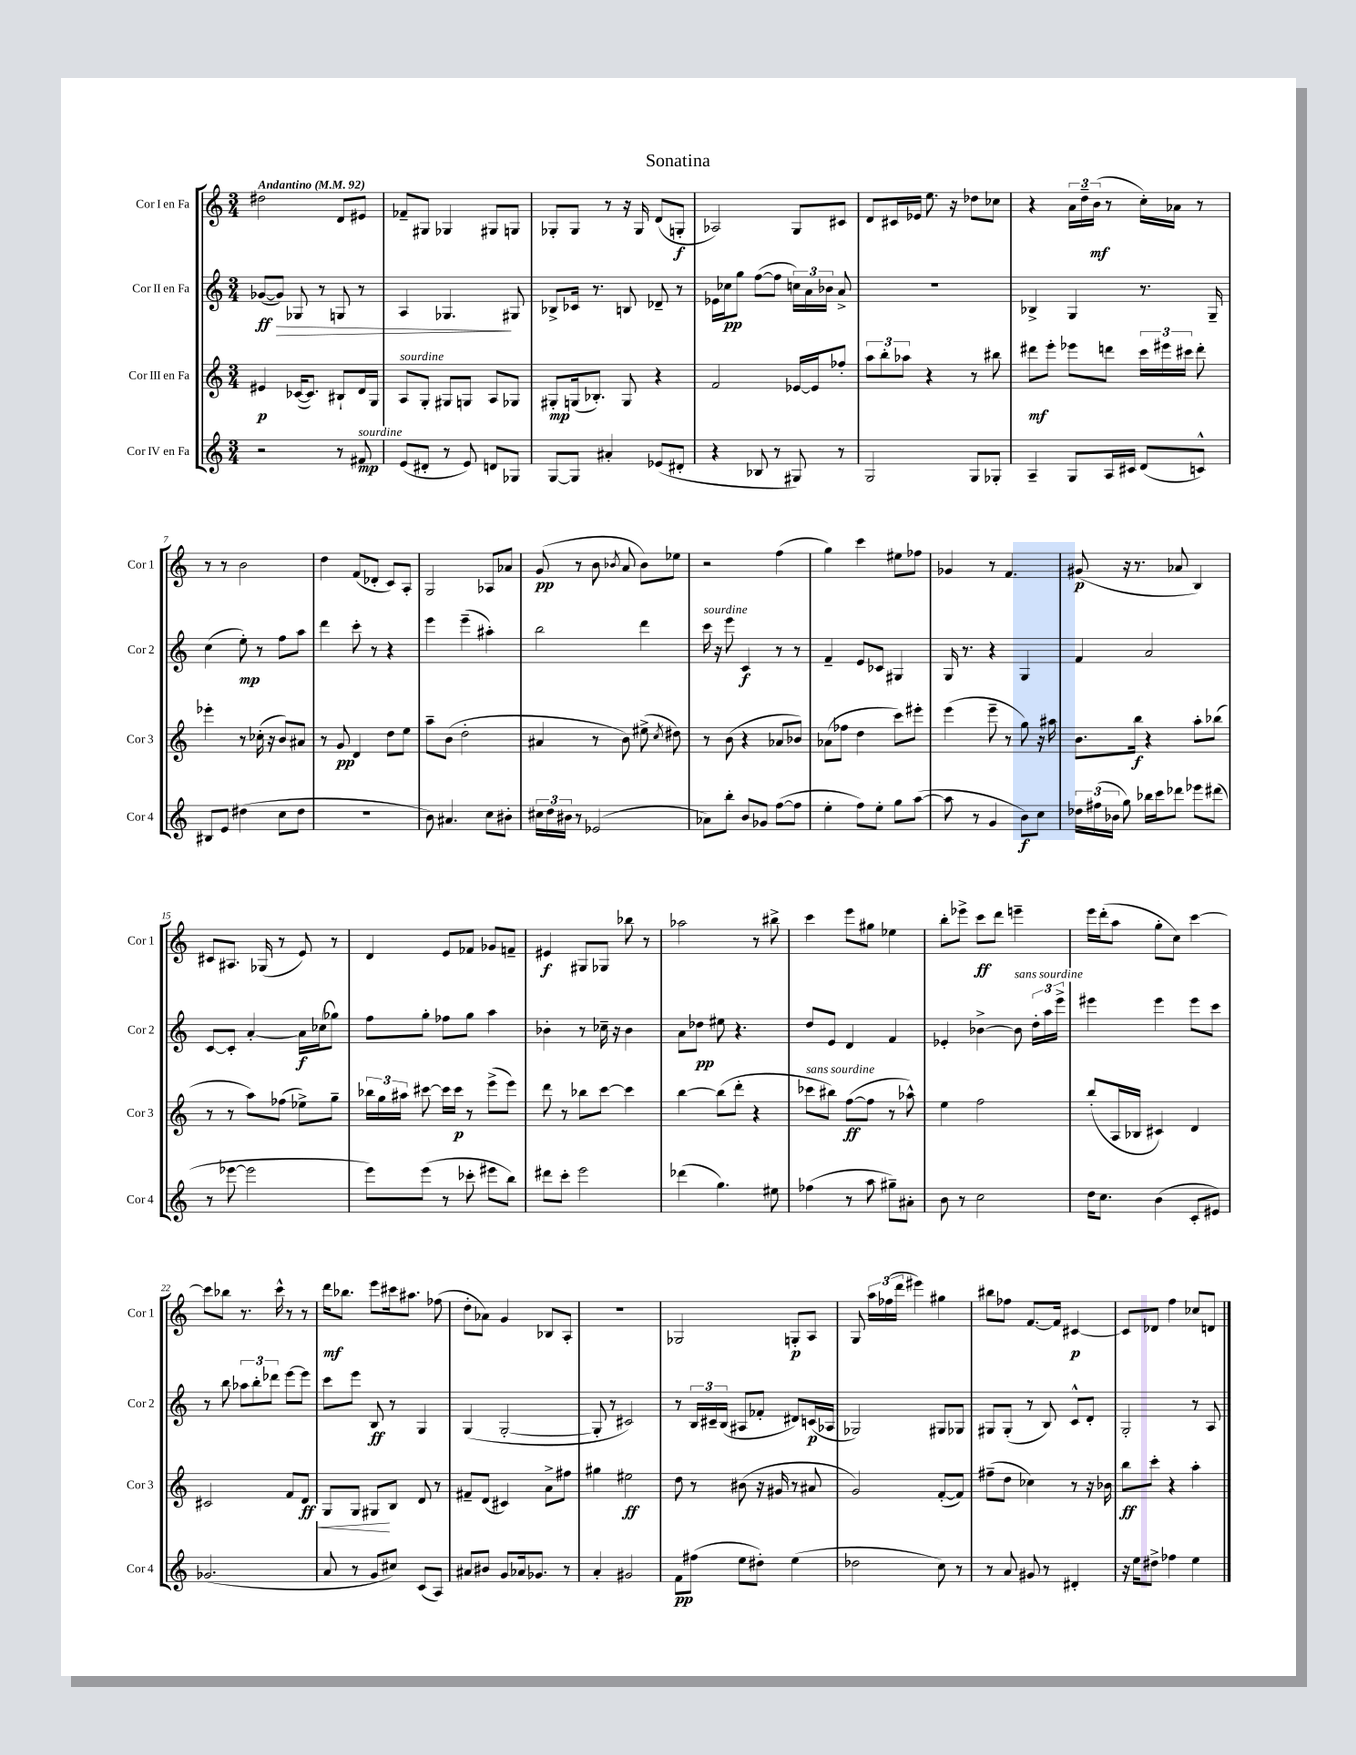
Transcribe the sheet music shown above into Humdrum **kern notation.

**kern	**kern	**kern	**kern
*staff4	*staff3	*staff2	*staff1
*clefG2	*clefG2	*clefG2	*clefG2
*k[]	*k[]	*k[]	*k[]
*M3/4	*M3/4	*M3/4	*M3/4
*MM92	*MM92	*MM92	*MM92
2r	4e#/	([8g-/L	2dd#\
.	.	8g-/]J)	.
.	([16c-/LK	8G-/	.
.	8.c-/]J)	.	.
.	.	8r	.
8r	8B#`/L	8G/	8d/L
8f#/	16d/L	8r	8e#/J
.	16G/JJ	.	.
=	=	=	=
(8e/L	8A/L	4A/	8f-~/L
8d#'/J	8G'/J	.	8G#/J
8r	8G#/L	4.G-/	4G-/
8e/)	8G/J	.	.
8d/L	8A/L	.	8G#/L
8G-/J	8G-/J	8G#/	8G/J
=	=	=	=
[8G/L	8G#'/L	8B-^/L	8G-'/L
8G/]J	(16G/k	16c-/Jk	8G-/J
.	8.B-'/J)	8.r	.
4a#'/	.	.	8r
.	8G/	8B/	16r
.	.	.	16G-/
(8e-/L	4r	8d-~/	(8d/L
8d#'/J	.	8r	8G'/J
=	=	=	=
4r	2f/	16e-\LL	2A-/)
.	.	16cc-\J	.
.	.	8gg\J	.
8B-/	.	([8ff\L	.
8r	.	8ff\]J	.
8G#/)	[16e-/LL	24cc\LL)	8G/L
.	.	24a\	.
.	16e-/]J	.	.
.	.	24b-\JJ	.
8r	8ff-'/J	8a^/	8c#/J
=	=	=	=
2G/	12aa\L	2.r	8d/L
.	12bb'\	.	.
.	.	.	16c#/L
.	12aa-\J	.	.
.	.	.	16e-/JJ
.	4r	.	8.ee\
.	.	.	16r
8G/L	8r	.	8dd-\L
8G-'/J	8bb#\	.	8cc-\J
=	=	=	=
4A~/	8ddd#\L	4B-^/	4r
.	8eee'\J	.	.
8G/L	8eee-\L	4G/	24a\LL
.	.	.	24dd~\
.	.	.	(24b\JJ
16A/L	8ddd\J	.	8r
16c#/JJ	.	.	.
(8d/L	24ccc\LL	8.r	16cc'\LL)
.	24eee#\	.	.
.	.	.	16a-\JJ
.	24ccc#\JJ	.	.
8c^^/J)	8ddd'\	.	8r
.	.	16G~/	.
=	=	=	=
8B#/L	4eee-'\	(4cc\	8r
8e/J	.	.	8r
(4dd#\	8r	8ee'\)	2b\
.	(16cc-'\	8r	.
.	16r	.	.
8cc\L	8b/L)	8ff\L	.
8dd#\J	8a#/J	8aa\J	.
=	=	=	=
2.r	8r	4ddd\	4dd\
.	8g/	.	.
.	4d/	8ccc'\	(8f/L
.	.	8r	8d-'/J
.	8dd\L	4r	8c/L)
.	8ee\J	.	8A'/J
=	=	=	=
8b\)	8aa~\L	4eee\	2G/
4.a#/	(8b\J	.	.
.	2dd'\	(4eee~\	.
8cc\L	.	4aa#'\)	8A-/L
8b#'\J	.	.	8a-/J
=	=	=	=
24cc#\LL	4a#/	2bb\	(8g/
24dd\	.	.	.
24b#\JJ	.	.	.
8r	.	.	8r
(2e-/	8r	.	8b\
.	.	.	8qb-/
.	8b\)	.	8a/
.	(8ee#^\	4ddd\	8b-\L)
.	8qcc/	.	.
.	8dd#\)	.	8ee-\J
=	=	=	=
8a-\L)	8r	16ccc\	2r
.	.	16r	.
8bb'\J	(8b\	8eee\	.
8b/L	4r	4c/	.
8g-/J	.	.	.
([8ff\L	8a-/L	8r	(4ff\
8ff\]J	8b-/J)	8r	.
=	=	=	=
4ee'\	(8a-\L	4f~/	4gg\)
.	8ff-\J	.	.
8ff\L)	4dd\	8e/L	4ccc\
8ee'\J	.	8c-/J	.
8gg\L	8ccc\L)	4G#/	8ee#\L
([8aa\J	8eee#'\J	.	8ff-\J
=	=	=	=
8aa\]	(4eee\	16G/	4g-/
.	.	8.r	.
8r	.	.	.
4g/	8eee~\	4r	8r
.	8r	.	4.f/
8b\L)	8gg\)	4G/	.
8cc\J	16r	.	.
.	16aa#\	.	.
=	=	=	=
24dd-\LL	8.b\L	4f/	(8g#/
(24ff#\	.	.	.
24b-\JJ	.	.	.
8gg\)	.	.	16r
.	16bb\Jk	.	8.r
16bb-\LL	4r	2a/	.
16ccc\J	.	.	.
8ddd-\J	.	.	8a-/
8eee-\L	8aa'\L	.	4B/)
(8ddd#\J	(8bb-\J	.	.
=	=	=	=
8r	8r	[8c/L	8c#/L
[8eee-\	8r	8c'/]J	8.A#/J
2eee-\]	8aa\L)	[4a'/	.
.	.	.	(16G-/
.	(8ff-\J	.	8r
.	8ee-^\L)	16a\]LL	8e/)
.	.	(16cc-\J	.
.	8gg~\J	8gg-\J)	8r
=	=	=	=
8eee\L)	24bb-\LL	8ff\L	4d/
.	24gg\	.	.
.	24aa#\JJ	.	.
(8eee\J	[8ccc#\	8gg'\J	.
8r	16ccc#\]LL	8ff-\L	8e/L
.	16ccc#\JJ	.	.
8ccc-'\	8r	8gg\J	8f-/J
8eee#\L	(8eee^\L	4aa\	8g-/L
8bb\J)	8eee\J)	.	8f~/J
=	=	=	=
8ddd#\L	8ddd\	4b-'\	4e#/
8ccc'\J	8r	.	.
2eee\	8bb-\L	8r	8G#/L
.	[8ccc\J	16cc-~\	8G-/J
.	.	16r	.
.	4ccc\]	4b-\	8bb-\
.	.	.	8r
=	=	=	=
(4ddd-\	[4bb\	8a\L	2aa-\
.	.	8dd-\J	.
4.gg\)	(8bb\]L	8ee#\	.
.	8ddd'\J	4.r	.
.	4r	.	8r
8ee#\	.	.	8bb#^\
=	=	=	=
(4ff-\	8ccc-\L	8dd/L	4ccc\
.	8bb#\J)	8e/J	.
8r	([8ff\L	4d/	8eee\L
8aa\	8ff\]J	.	8gg#\J
8gg#~\L)	8r	4f/	4ee-\
8a#'\J	8aa-^^\)	.	.
=	=	=	=
8b\	4ee\	4e-'/	8bb'\L
8r	.	.	8eee-^\J
2cc\	2ff\	[4b-^\	8ccc\L
.	.	.	8ddd\J
.	.	8b-\]	4eee~\
.	.	24dd'\LL	.
.	.	24aa\	.
.	.	24eee^\JJ	.
=	=	=	=
16dd\LK	(8bb'/L	4eee#\	16eee\LL
8.cc\J	.	.	(16ddd'\J
.	16A/L	.	8aa\J
.	16B-/JJ	.	.
(4b\	4c#/)	4eee#\	8gg'\L
.	.	.	8cc\J)
8c'/L	4d/	8eee#\L	[4ccc\
8e#/J)	.	8ccc\J	.
=	=	=	=
(2.g-/	2c#/	8r	8ccc\]L
.	.	8bb\	8bb-\J
.	.	12aa-\L	8.r
.	.	12bb'\	.
.	.	12ddd-\J	.
.	.	.	16ccc^^\
.	8f/L	[8eee\L	8r
.	8d/J	8eee\]J	8r
=	=	=	=
8a/	8G/L	8ccc\L	16ddd\LK
.	.	.	8.bb-\J
8r	8G/J	8eee\J	.
8g/L	8G#/L	8B/	8eee\L
8cc#/J)	8B/J	8r	16ccc#\k
.	.	.	8.aa#\J
(8c/L	8d/	4G/	.
8A/J)	8r	.	(8ff-\
=	=	=	=
8a#/L	8f#~/L	(4G/	8dd'\L
8b#/J	(8d/J	.	8a-\J)
8g/L	4c#/)	[2G'/	4g/
16a-/k	.	.	.
8.g-/J	.	.	.
.	8a^\L	.	8B-/L
8r	8ff#\J	.	8A'/J
=	=	=	=
4a'/	4gg#\	8G'/]	2.r
.	.	8r	.
2g#/	2ee#\	2c#/)	.
=	=	=	=
8f\L	8dd\	8r	2G-/
(8ff#\J	8r	24B/LL	.
.	.	24c#~/	.
.	.	(24B/JJ	.
8ee\L	(8b#\	8A#/L	.
8dd#'\J)	16r	8f-'/J	.
.	16g#/	.	.
(4ee\	8r	8d#/L)	8G'/L
.	8a#/	(16c/L	8A/J
.	.	16A-/JJ	.
=	=	=	=
2dd-\	2g/)	2G-/)	8G/
.	.	.	24aa\LL
.	.	.	(24ff-\
.	.	.	24ddd\JJ
.	.	.	4eee#\)
8cc\)	([8f'/L	8G#/L	4gg#\
8r	8f/]J)	8G-/J	.
=	=	=	=
8r	(8ff#~\L	8G#/L	8bb#\L
8a/	8dd\J	(8G#'/J	8ff-\J
8g#/	4cc-\)	8r	[8.f/L
8r	.	8B/)	.
.	.	.	16f/]Jk
4d#'/	8r	8c^^/L	[4c#/
.	16r	8d'/J	.
.	16b-\	.	.
=	=	=	=
16r	8bb\L	2G'/	8c#/]L
16ee\LK	.	.	.
8dd#^\J	8ccc'\J	.	8d-/J
4ff-\	4r	.	4ff\
4ee\	4aa'\	8r	8cc-/L
.	.	8A/	8d/J
==	==	==	==
*-	*-	*-	*-
